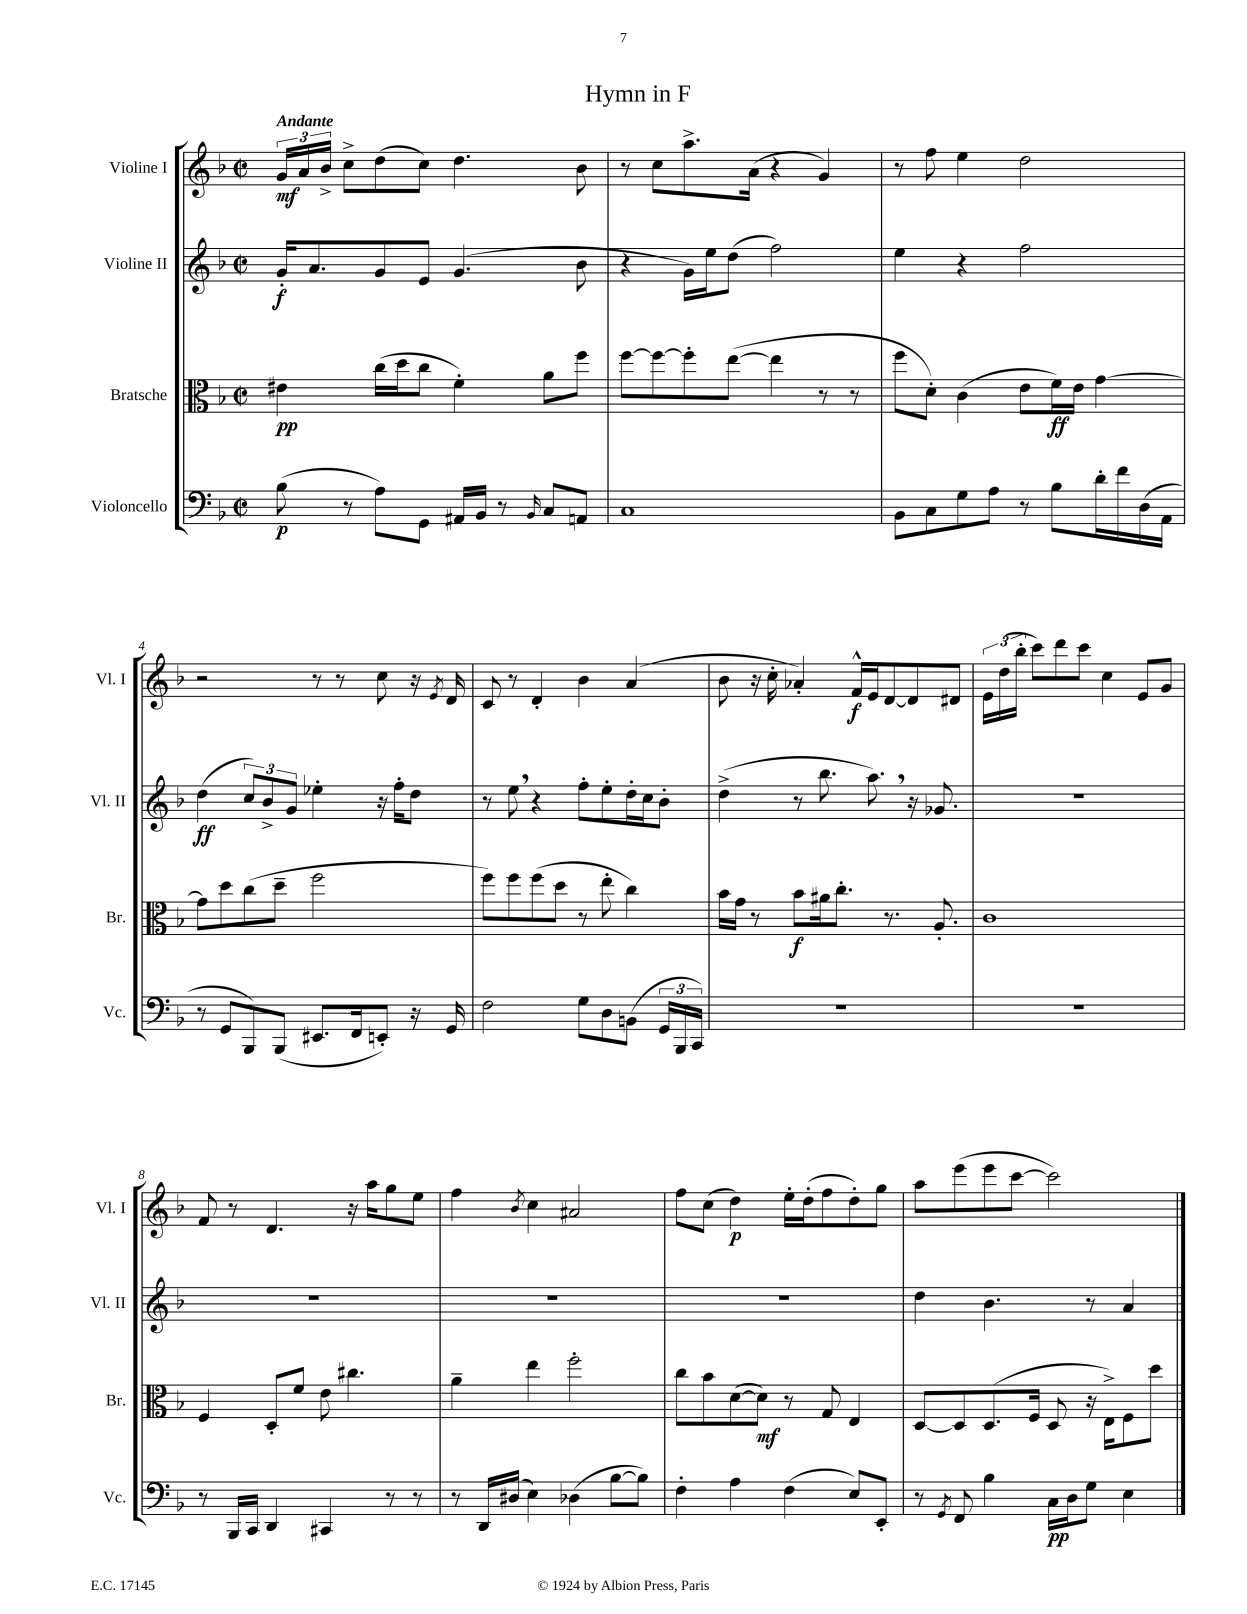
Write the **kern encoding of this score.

**kern	**kern	**kern	**kern
*staff4	*staff3	*staff2	*staff1
*clefF4	*clefC3	*clefG2	*clefG2
*k[b-]	*k[b-]	*k[b-]	*k[b-]
*M2/2	*M2/2	*M2/2	*M2/2
*met(c|)	*met(c|)	*met(c|)	*met(c|)
(8B-	4e#	16g'	24g
.	.	.	24a
.	.	8.a	.
.	.	.	24b-^
8r	.	.	8cc^
8A)	(16cc	8g	(8dd
.	16dd	.	.
8GG	8cc	8e	8cc)
16AA#	4f')	(4.g	4.dd
16BB-	.	.	.
8r	.	.	.
16qqBB-	.	.	.
8C	8a	.	.
8AA	8ff	8b-	8b-
=	=	=	=
1C	[8ff	4r	8r
.	8ff_	.	8cc
.	8ff']	16g)	8.aa^
.	.	16ee	.
.	([8ee	(8dd	.
.	.	.	(16a
.	4ee]	2ff)	4r
.	8r	.	4g)
.	8r	.	.
=	=	=	=
8BB-	8ff	4ee	8r
8C	8d')	.	8ff
8G	(4c	4r	4ee
8A	.	.	.
8r	8e	2ff	2dd
8B-	16f)	.	.
.	16e	.	.
16d'	[4g	.	.
16f	.	.	.
(16D	.	.	.
16AA	.	.	.
=	=	=	=
8r	8g]	(4dd	2r
8GG	8dd	.	.
8BBB-)	(8cc	12cc)	.
.	.	12b-^	.
(8BBB-	8dd~	.	.
.	.	12g	.
8.EE#	2ff	4ee-'	8r
.	.	.	8r
16FF	.	.	.
8EE')	.	16r	8cc
.	.	16ff'	.
16r	.	8dd	16r
.	.	.	8qe
16GG	.	.	16d
=	=	=	=
2F	8ff)	8r	8c
.	8ff	8ee	8r
.	(8ff	4r	4d'
.	8dd	.	.
8G	8r	8ff'	4b-
8D	8ee'	8ee'	.
(8BB	4cc)	16dd'	(4a
.	.	16cc	.
24GG	.	8b-'	.
24BBB-	.	.	.
24CC)	.	.	.
=	=	=	=
1r	16b-	(4dd^	8b-
.	16g	.	.
.	8r	.	16r
.	.	.	16cc'
.	8b-	8r	4a-')
.	16a#	8.bb-	.
.	8.cc'	.	.
.	.	.	16f^^
.	.	8.aa)	16e
.	8.r	.	[8d
.	.	16r	8d]
.	8.A'	8.g-	.
.	.	.	8d#
=	=	=	=
1r	1c	1r	24e
.	.	.	(24dd
.	.	.	24bb-'
.	.	.	8ccc)
.	.	.	8ddd
.	.	.	8ccc
.	.	.	4cc
.	.	.	8e
.	.	.	8g
=	=	=	=
8r	4F	1r	8f
16BBB-	.	.	8r
16CC	.	.	.
4DD	8D'	.	4.d
.	8f	.	.
4CC#	8e	.	.
.	4.cc#	.	16r
.	.	.	16aa
8r	.	.	8gg
8r	.	.	8ee
=	=	=	=
8r	4a~	1r	4ff
16DD	.	.	.
(16D#	.	.	.
.	.	.	8qb-
4E)	4ee	.	4cc
(4D-	2ff'	.	2a#
[8B-	.	.	.
8B-])	.	.	.
=	=	=	=
4F'	8cc	1r	8ff
.	8b-	.	(8cc
4A	([8d	.	4dd)
.	8d])	.	.
(4F	8r	.	16ee'
.	.	.	(16dd'
.	8G	.	8ff
8E)	4E	.	8dd')
8EE'	.	.	8gg
=	=	=	=
8r	[8D	4dd	8aa
8qGG	.	.	.
8FF	8D]	.	(8eee
4B-	(8.D	4.b-	8eee
.	.	.	[8ccc
.	16F	.	.
16C	8D	.	2ccc])
16D	.	.	.
8G	16r	8r	.
.	16E^)	.	.
4E	8F	4a	.
.	8dd	.	.
==	==	==	==
*-	*-	*-	*-
